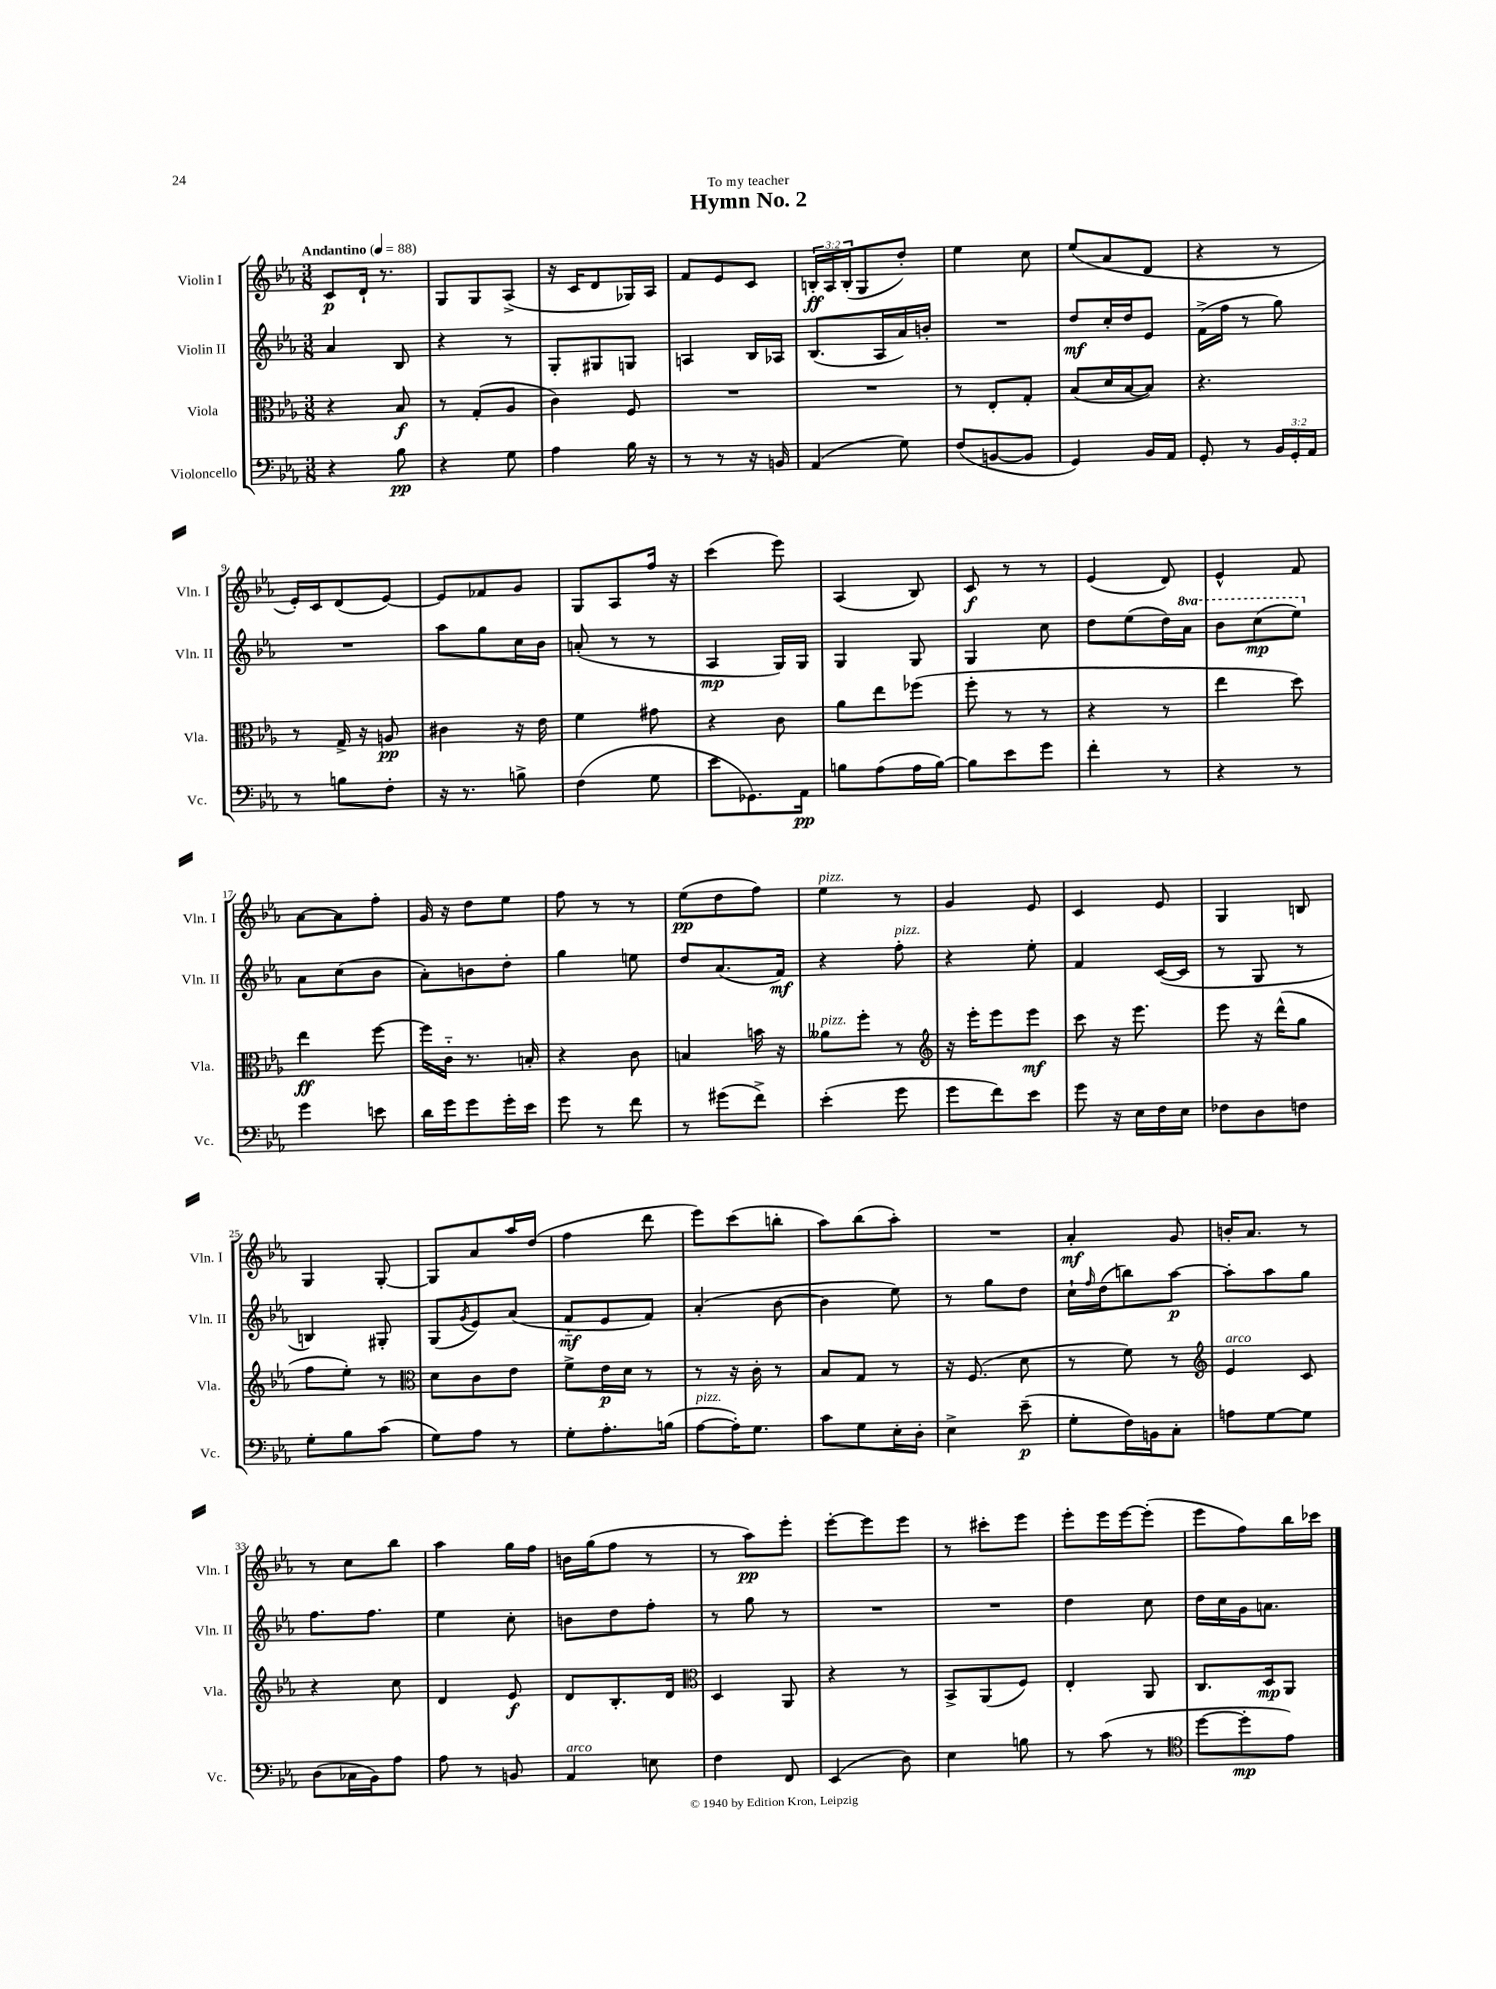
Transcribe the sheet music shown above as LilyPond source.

\header { title = "Hymn No. 2" dedication = "To my teacher" }
<<
\new StaffGroup <<
\new Staff = "s0" \with { instrumentName = "Violin I" shortInstrumentName = "Vln. I" } {
    \clef treble \key ees \major \numericTimeSignature \time 3/8 \override Staff.TupletNumber.text = #tuplet-number::calc-fraction-text \tempo "Andantino" 4 = 88
    c'8\p d'16-! r8. |
    g8 g8 aes8->( |
    r16 c'16 d'8 ges16) aes16 |
    f'8 ees'8 c'8 |
    \tuplet 3/2 { b16-.\ff aes16 b16-.( } g8 d''8-.) |
    ees''4 c''8 |
    ees''8( aes'8 d'8 |
    r4 r8 |
    ees'16-.) c'16 d'8( ees'8~) |
    ees'8 fes'8 g'8 |
    g8 aes8 f''16 r16 |
    c'''4( ees'''8) |
    aes4( bes8) |
    c'8\f r8 r8 |
    ees'4( d'8) |
    ees'4-^ f'8 |
    aes'8~ aes'8 f''8-. |
    g'16 r16 d''8 ees''8 |
    f''8 r8 r8 |
    ees''8\pp( d''8 f''8) |
    ees''4^\markup { \italic "pizz." } r8 |
    g'4 ees'8 |
    c'4 ees'8 |
    g4 b8 |
    g4 g8~-. |
    g8 aes'8 aes''16 d''16( |
    f''4 d'''8 |
    ees'''8) c'''8( b''8-. |
    aes''8) bes''8( aes''8-.) |
    R4. |
    aes'4-.\mf g'8 |
    b'16-. aes'8. r8 |
    r8 c''8 bes''8 |
    aes''4 g''16 f''16 |
    b'16 g''16( f''8 r8 |
    r8 aes''8\pp) ees'''8-. |
    ees'''8~-. ees'''8 ees'''8 |
    r8 cis'''8-. ees'''8 |
    ees'''8-. ees'''16 ees'''16~ ees'''8-.( |
    ees'''8 f''8) bes''16 ces'''16 \bar "|." |
}
\new Staff = "s1" \with { instrumentName = "Violin II" shortInstrumentName = "Vln. II" } {
    \clef treble \key ees \major \numericTimeSignature \time 3/8 \set Staff.ottavationMarkups = #ottavation-simple-ordinals
    aes'4 bes8 |
    r4 r8 |
    g8-. gis8 g8 |
    a4 bes16 aes16 |
    bes8.( aes16 aes'16) b'16-. |
    R4. |
    d''8\mf c''16-. d''16 ees'8 |
    f'16->( f''16 r8 g''8) |
    R4. |
    aes''8 g''8 c''16 bes'16 |
    a'8-.( r8 r8 |
    aes4\mp g16) g16 |
    g4 g8 |
    g4 c''8 |
    d''8 ees''8( d''16) \ottava #1 aes''16 |
    bes''8 c'''8\mp( ees'''8) \ottava #0 |
    aes'8 c''8( bes'8 |
    aes'8-.) b'8 d''8-. |
    g''4 e''8 |
    d''8 aes'8.( f'16\mf) |
    r4 f''8-.^\markup { \italic "pizz." } |
    r4 ees''8-. |
    f'4 c'16~( c'16 |
    r8 g8 r8 |
    b4) gis8-. |
    g8( \acciaccatura { g'8 } ees'8) aes'8( |
    f'8-_\mf ees'8 f'8) |
    aes'4-.( bes'8~ |
    bes'4 ees''8) |
    r8 g''8 d''8 |
    c''16-! \grace { f''16 } d''16( b''8) aes''8~\p |
    aes''8-. aes''8 g''8 |
    f''8. f''8. |
    ees''4 c''8-. |
    b'8 d''8 f''8-. |
    r8 g''8 r8 |
    R4. |
    R4. |
    d''4 c''8 |
    d''16 c''16 g'16 a'8. \bar "|." |
}
\new Staff = "s2" \with { instrumentName = "Viola" shortInstrumentName = "Vla." } {
    \clef alto \key ees \major \numericTimeSignature \time 3/8
    r4 bes8\f |
    r8 g8-.( aes8 |
    c'4) f8 |
    R4. |
    R4. |
    r8 ees8-. g8-. |
    bes8( d'16 bes16~ bes8) |
    r4. |
    r8 g16-> r16 a8\pp |
    cis'4 r16 ees'16 |
    f'4 gis'8 |
    r4 c'8 |
    aes'8 ees''8 fes''8( |
    f''8-. r8 r8 |
    r4 r8 |
    ees''4 d''8) |
    ees''4\ff f''8~ |
    f''16 c'16-_ r8. b16-. |
    r4 c'8 |
    b4 b'16 r16 |
    aeses'8^\markup { \italic "pizz." } f''8-. r8 |
    \clef treble r16 ees'''16-. ees'''8 ees'''8\mf |
    c'''8 r16 ees'''8. |
    ees'''8 r16 d'''16-^( g''8 |
    f''8 ees''8-.) r8 |
    \clef alto d'8 c'8 ees'8 |
    f'8-> ees'16\p d'16 r8 |
    r8 r16 c'16-. r8 |
    bes8 g8 r8 |
    r16 f8.( d'8 |
    r8 f'8) r8 |
    \clef treble ees'4^\markup { \italic "arco" } c'8 |
    r4 c''8 |
    d'4 ees'8\f |
    d'8 bes8.-. d'16 |
    \clef alto d4 aes,8 |
    r4 r8 |
    bes,8-> aes,8( f8) |
    ees4-. aes,8 |
    c8. d16\mp aes,8 \bar "|." |
}
\new Staff = "s3" \with { instrumentName = "Violoncello" shortInstrumentName = "Vc." } {
    \clef bass \key ees \major \numericTimeSignature \time 3/8 \override Staff.TupletNumber.text = #tuplet-number::calc-fraction-text
    r4 bes8\pp |
    r4 g8 |
    aes4 bes16 r16 |
    r8 r8 r16 b,16 |
    aes,4( g8) |
    f8( b,8~ b,8 |
    g,4) bes,16 aes,16 |
    g,8-. r8 \tuplet 3/2 { bes,16 g,16-. aes,16 } |
    r8 b8 f8-. |
    r16 r8. b8-> |
    f4( g8 |
    ees'8 ges,8.) aes,16\pp |
    b8 aes8( aes16 b16~) |
    b8 ees'8 g'8 |
    f'4-. r8 |
    r4 r8 |
    g'4 e'8 |
    d'16 g'16 g'8 g'16-. ees'16 |
    g'8 r8 f'8 |
    r8 gis'8( f'8->) |
    ees'4-.( g'8 |
    g'8 f'8) ees'8 |
    g'8 r16 ees16 f16 ees16 |
    fes8 d8 f8 |
    g8-. bes8 c'8( |
    g8) aes8 r8 |
    g8-. aes8.-. b16( |
    aes8~^\markup { \italic "pizz." } aes16-.) g8. |
    c'8 g8 ees16-. d16-. |
    ees4-> ees'8--\p( |
    g8-. f16) b,16 c8-. |
    a8 g8~ g8 |
    d8( ces16 bes,16) aes8 |
    aes8 r8 b,8 |
    aes,4^\markup { \italic "arco" } e8 |
    f4 f,8 |
    ees,4( d8) |
    ees4 b8 |
    r8 c'8( r8 |
    \clef tenor d''8~ d''8-.\mp ees'8) \bar "|." |
}
>>
>>
